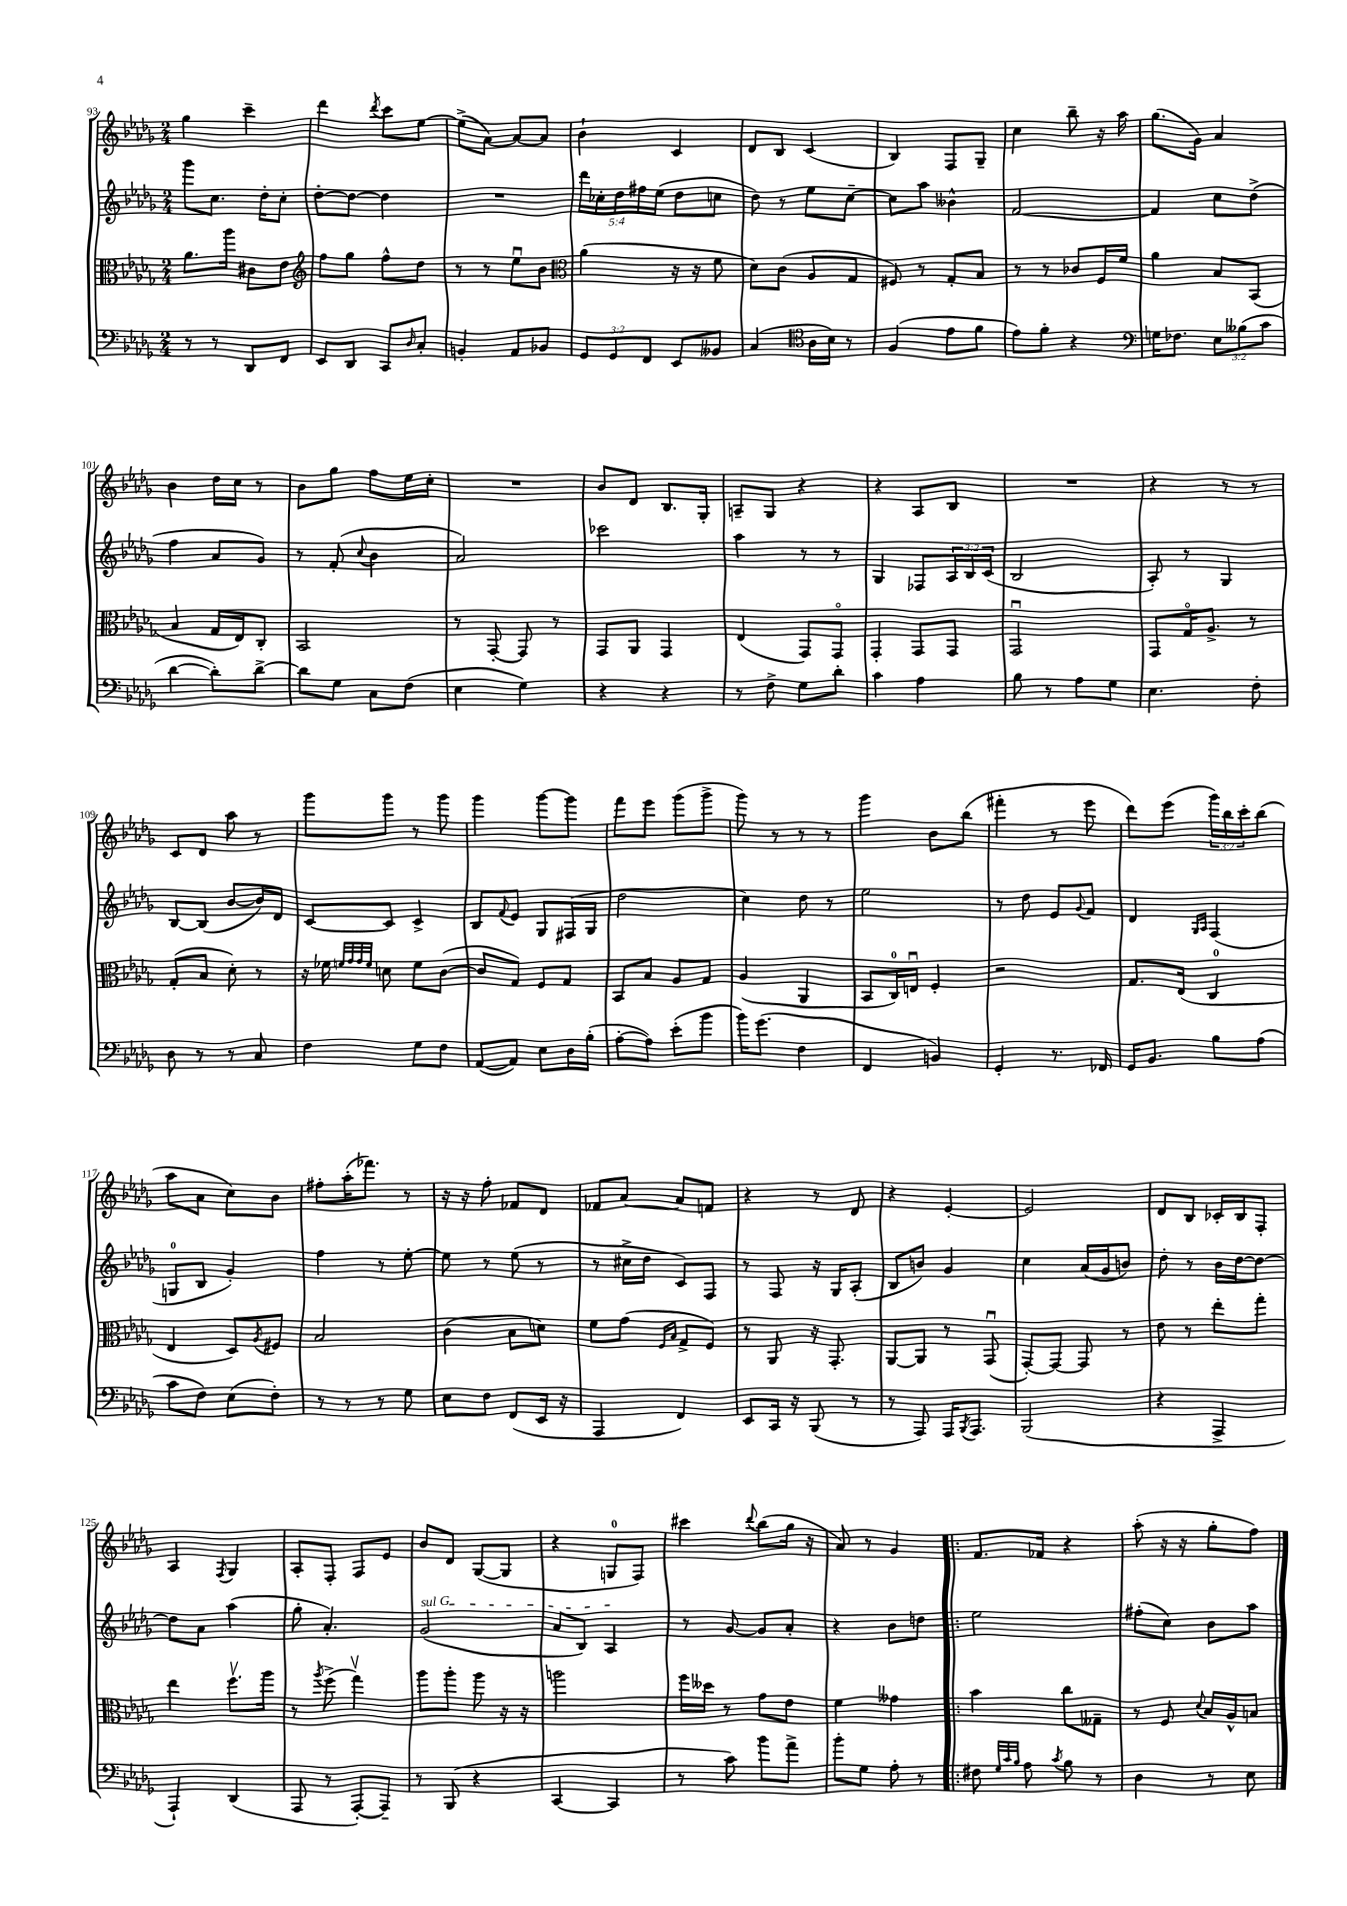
<<
\new StaffGroup <<
\new Staff = "s0" {
    \clef treble \key des \major \numericTimeSignature \time 2/4 \override Staff.TupletNumber.text = #tuplet-number::calc-fraction-text
    ges''4 c'''4-- |
    des'''4 \acciaccatura { des'''8 } c'''8 ees''8~ |
    ees''8->( aes'8~) aes'8~ aes'8 |
    bes'4-! c'4 |
    des'8 bes8 c'4( |
    bes4) f8 ges8-- |
    c''4 bes''8-- r16 aes''16 |
    ges''8.( ges'16) aes'4 |
    bes'4 des''16 c''16 r8 |
    bes'8 ges''8 f''8 ees''16 c''16-. |
    R2 |
    bes'8 des'8 bes8. ges16-. |
    a8-- ges8 r4 |
    r4 aes8 bes8 |
    R2 |
    r4 r8 r8 |
    c'8 des'8 aes''8 r8 |
    ges'''8 ges'''8 r8 ges'''8 |
    ges'''4 ges'''8~ ges'''8 |
    f'''8 ees'''8 ges'''8( ges'''8-> |
    ges'''8) r8 r8 r8 |
    ges'''4 bes'8 bes''8( |
    fis'''4-. r8 ees'''8 |
    des'''8) ees'''8( \tuplet 3/2 { ges'''16) bes''16 c'''16-. } bes''8( |
    aes''8 aes'8 c''8) bes'8 |
    fis''8-. aes''16-.( fes'''8.) r8 |
    r16 r16 f''8-. fes'8 des'8 |
    fes'8 aes'8~ aes'8 f'8 |
    r4 r8 des'8 |
    r4 ees'4~-. |
    ees'2 |
    des'8 bes8 ces'16-. bes16 f8-. |
    aes4 \acciaccatura { f8 } ges4 |
    aes8-. f8-. f8 ees'8 |
    bes'8 des'8 ges8~( ges8 |
    r4 g8-0 f8) |
    cis'''4 \appoggiatura { des'''8 } bes''8( ges''16 r16 |
    aes'8) r8 ges'4 |
    \bar ".|:" f'8. fes'16 r4 |
    aes''8-.( r16 r16 ges''8-. f''8) \bar "|." |
}
\new Staff = "s1" {
    \clef treble \key des \major \numericTimeSignature \time 2/4 \override Staff.TupletNumber.text = #tuplet-number::calc-fraction-text
    ges'''8 c''8. des''16-. c''8-. |
    des''8~-. des''8~ des''4 |
    R2 |
    \tuplet 5/4 { des'''16 ces''16-. des''16 fis''16 ees''16( } des''8 c''8 |
    des''8) r8 ees''8 c''8~-- |
    c''8 aes''8 beses'4-^ |
    f'2~ |
    f'4 c''8 des''8->( |
    f''4 aes'8 ges'8) |
    r8 f'8-.( \appoggiatura { c''8 } bes'4 |
    aes'2) |
    ces'''2 |
    aes''4 r8 r8 |
    ges4 fes8 \tuplet 3/2 { aes16 bes16 c'16( } |
    bes2 |
    aes8-.) r8 ges4 |
    bes8~ bes8( bes'8~ bes'16) des'16 |
    c'8~ c'8 c'4-> |
    bes8 \appoggiatura { f'8 } ees'8 ges8 fis16( ges16 |
    des''2 |
    c''4) des''8 r8 |
    ees''2 |
    r8 des''8 ees'8 \appoggiatura { ges'8 } f'8 |
    des'4 \grace { ges16 aes16 } f4( |
    g8-0 bes8 ges'4-.) |
    f''4 r8 ees''8~-. |
    ees''8 r8 ees''8( r8 |
    r8 cis''16-> des''16 c'8) f8 |
    r8 f8 r16 ges16 aes8-.( |
    bes8 b'8) ges'4 |
    c''4 aes'16( ges'16 b'8) |
    des''8-. r8 bes'16 des''16~ des''8~ |
    des''8 aes'8 aes''4( |
    ges''8-. aes'4.-.) |
    \once \override TextSpanner.bound-details.left.text = \markup { \italic "sul G" } ges'2\startTextSpan( |
    aes'8 bes8) aes4\stopTextSpan |
    r8 ges'8~ ges'8 aes'8-. |
    r4 bes'8 d''8 |
    \bar ".|:" ees''2 |
    fis''8-.( c''8) bes'8 aes''8 \bar "|." |
}
\new Staff = "s2" {
    \clef alto \key des \major \numericTimeSignature \time 2/4
    aes'8. aes''16 cis'8 ees'8 |
    \clef treble f''8 ges''8 f''8-^ des''8 |
    r8 r8 ees''8\downbow bes'8 |
    \clef alto aes'4( r16 r16 f'8 |
    des'8) c'8( aes8 ges8 |
    fis8) r8 ges8-. bes8 |
    r8 r8 ces'8 f16 f'16 |
    aes'4 bes8 bes,8( |
    bes4 ges16 ees16) c8-. |
    bes,2 |
    r8 ges,8~-. ges,8 r8 |
    ges,8 aes,8 ges,4 |
    ees4( ges,8) ges,8\flageolet |
    ges,4-. ges,8 ges,8 |
    ges,2\downbow |
    ges,8 ges16\flageolet aes8.-> r8 |
    ges8-.( bes8 des'8-.) r8 |
    r16 fes'16 \grace { f'32 ges'32 ges'32 f'32 } d'8 f'8 c'8~( |
    c'8 ges8) f8 ges8 |
    bes,8 bes8 aes8 ges8 |
    aes4( aes,4 |
    bes,8 c16-0) e16\downbow f4-. |
    r2 |
    ges8. ees16( c4-0 |
    ees4 des8) \acciaccatura { aes8 } fis8 |
    bes2 |
    c'4( bes8 d'8) |
    f'8 ges'8( \grace { f16 bes16 } ges8-> f8) |
    r8 aes,8 r16 ges,8.-. |
    aes,8~ aes,8 r8 ges,8\downbow( |
    ges,8~-.) ges,8~ ges,8 r8 |
    ees'8 r8 ees''8-. ges''8-. |
    ees''4 f''8.\upbow aes''16 |
    r8 \acciaccatura { aes''8 } f''8->( ges''4\upbow) |
    aes''8 aes''8-. aes''8 r16 r16 |
    a''2 |
    f''16 deses''16 r8 ges'8 ees'8 |
    f'4 geses'4 |
    \bar ".|:" bes'4 c''8 geses8-- |
    r8 f8 \appoggiatura { des'8 } bes16 aes16-^ b8 \bar "|." |
}
\new Staff = "s3" {
    \clef bass \key des \major \numericTimeSignature \time 2/4 \override Staff.TupletNumber.text = #tuplet-number::calc-fraction-text
    r8 r8 des,8 f,8 |
    ees,8 des,8 c,8 \grace { des16 } c8-. |
    b,4-. aes,8 bes,8 |
    \tuplet 3/2 { ges,8 ges,8 f,8 } ees,8 beses,8 |
    c4( \clef tenor aes16 bes16) r8 |
    f4( ees'8 f'8 |
    ees'8) f'8-. r4 |
    \clef bass g16 fes8. \tuplet 3/2 { ees8 beses8( c'8 } |
    des'4~ des'8-.) des'8~-> |
    des'8 ges8 c8 f8( |
    ees4 ges4) |
    r4 r4 |
    r8 f8-> ges8 des'8-. |
    c'4 aes4 |
    bes8 r8 aes8 ges8 |
    ees4. f8-. |
    des8 r8 r8 c8 |
    f4 ges8 f8 |
    aes,8~( aes,8) ees8 des16 bes16-.( |
    aes8~-. aes8) ees'8-.( bes'8 |
    bes'16) ges'8.( f4 |
    f,4 b,4) |
    ges,4-. r8. fes,16 |
    ges,16 bes,8. bes8 aes8( |
    c'8 f8) ees8( f8-.) |
    r8 r8 r8 ges8 |
    ees8 f8 f,8( ees,16 r16 |
    aes,,4 f,4) |
    ees,8 c,16 r16 bes,,8( r8 |
    r8 aes,,8) aes,,16 \acciaccatura { bes,,8 } aes,,8. |
    bes,,2( |
    r4 aes,,4-> |
    aes,,4-!) des,4( |
    aes,,8 r8 aes,,8~-.) aes,,8-- |
    r8 bes,,8( r4 |
    c,4~ c,4 |
    r8 c'8) bes'8 aes'8-> |
    bes'8-. ges8 aes8-. r8 |
    \bar ".|:" fis8 \grace { ges32 c'32 bes32 } aes8 \acciaccatura { c'8 } bes8 r8 |
    des4 r8 ees8 \bar "|." |
}
>>
>>
\layout { \context { \Score currentBarNumber = #93 } }
